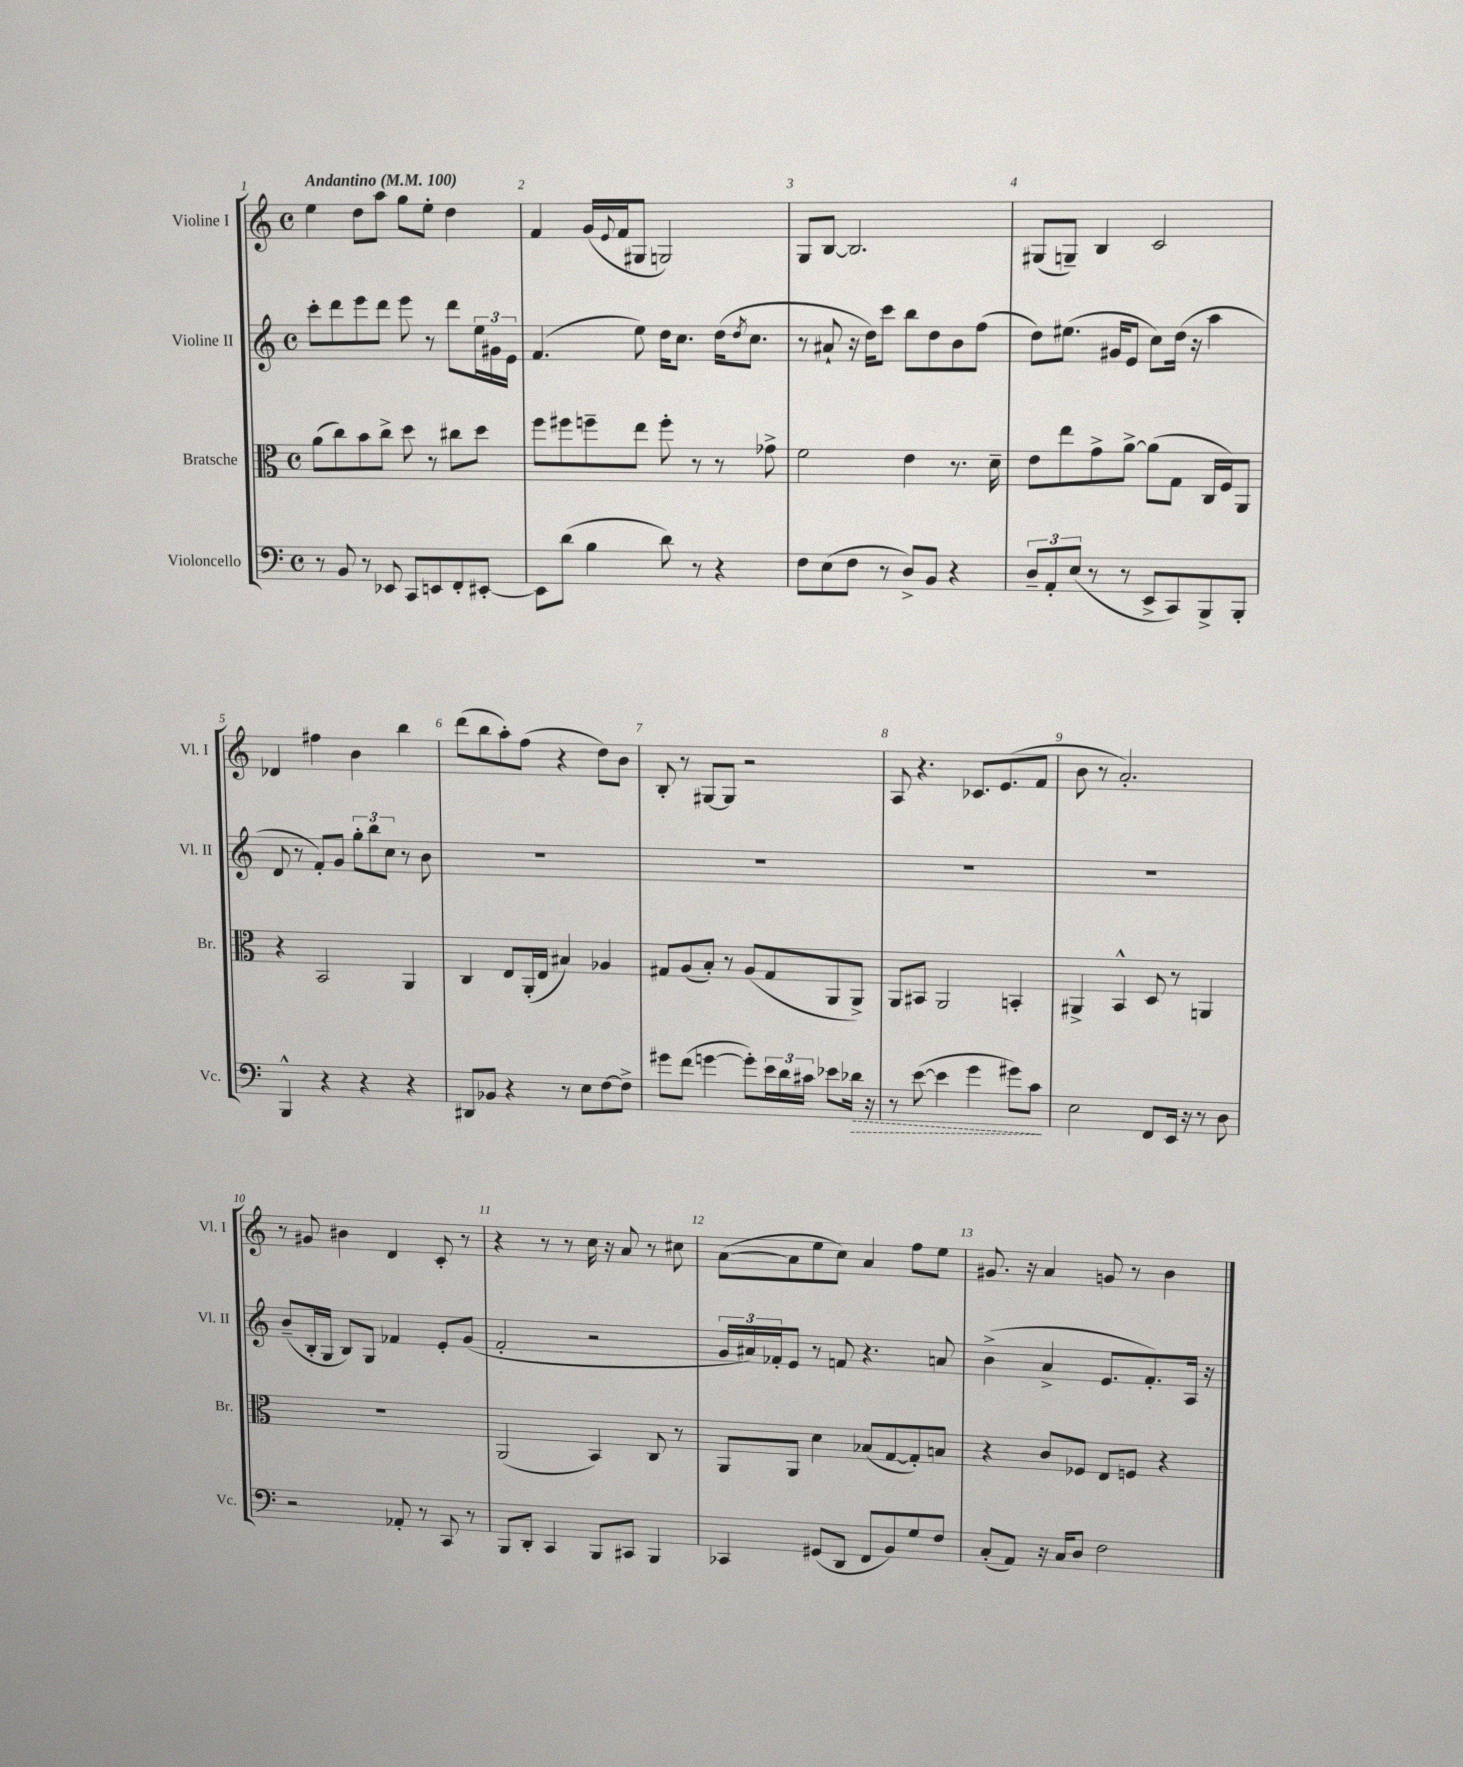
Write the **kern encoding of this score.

**kern	**dynam	**kern	**kern	**kern
*part4	*part4	*part3	*part2	*part1
*staff4	*staff4	*staff3	*staff2	*staff1
*I"Violoncello	*	*I"Bratsche	*I"Violine II	*I"Violine I
*I'Vc.	*	*I'Br.	*I'Vl. II	*I'Vl. I
*clefF4	*	*clefC3	*clefG2	*clefG2
*k[]	*	*k[]	*k[]	*k[]
*M4/4	*	*M4/4	*M4/4	*M4/4
*met(c)	*	*met(c)	*met(c)	*met(c)
*MM100	*	*MM100	*MM100	*MM100
=1	=1	=1	=1	=1
!	!	!	!	!LO:TX:a:B:t=Andantino
8r	.	(8a\L	8ccc'\L	4ee\
8BB/	.	8cc\)	8ddd\	.
8r	.	8b\	8eee\	8dd\L
8EE-X/	.	8cc^\J	8ddd\J	8aa\J
8CC/L	.	8dd\	8eee\	8gg\L
8EEn/	.	8r	8r	8ee'\J
8FF'/	.	8cc#X\L	8ddd\L	4dd\
[8EE#X'/J	.	8dd\J	24ee\L	.
.	.	.	24g#X\	.
.	.	.	24e\JJ	.
=2	=2	=2	=2	=2
8EE#\L]	.	8ff\L	(4.f/	4f/
(8d\J	.	8ff#X\	.	.
4B\	.	8ffn~\	.	(16g/LL
.	.	.	.	8qqe/
.	.	.	.	16f/J
.	.	8ee\J	8ee\)	8G#X/J
8d\)	.	8ff'\	16dd\KL	2Gn/)
.	.	.	8.cc\J	.
8r	.	8r	.	.
4r	.	8r	(16dd\KL	.
.	.	.	8qdd/	.
.	.	.	8.cc\J	.
.	.	8g-X^\	.	.
=3	=3	=3	=3	=3
8F\L	.	2f\	8r	8G/L
(8E\	.	.	8a#X`/	[8B/J
8F\J	.	.	16r	2.B/]
.	.	.	16dd\KL)	.
8r	.	.	8ccc\J	.
8D^/L)	.	4e\	8bb\L	.
8BB/J	.	.	8dd\	.
4r	.	8.r	8b\	.
.	.	.	(8ff\J	.
.	.	16d~\	.	.
=4	=4	=4	=4	=4
12D~/L	.	8e\L	8dd\L)	(8G#X/L
12AA'/	.	.	.	.
.	.	8ee\	(8.ee#X\J	8Gn~/J)
(12E/J	.	.	.	.
8r	.	8g^\	.	4B/
.	.	.	16g#X/KL	.
8r	.	[8a^\J	8e/J	.
8EE^/L	.	(8a\L]	8cc\L)	2c/
8CC/)	.	8G\J	(16dd\Jk	.
.	.	.	16r	.
8BBB^/	.	16C/LL	4aa\	.
.	.	16F/J)	.	.
8BBB'/J	.	8AA/J	.	.
!!LO:LB:g=z
=5	=5	=5	=5	=5
4BBB^^/	.	4r	8d/	4d-X/
.	.	.	8r	.
4r	.	2BB/	8f'/L)	4ff#X\
.	.	.	8g/J	.
4r	.	.	12gg'\L	4b\
.	.	.	12bb\	.
.	.	.	12cc\J	.
4r	.	4AA/	8r	4bb\
.	.	.	8b\	.
=6	=6	=6	=6	=6
8DD#X/L	.	4C/	1r	(8ddd\L
8BB-X/J	.	.	.	8bb\
4r	.	8E/L	.	8aa'\)
.	.	(16AA'/L	.	(8ff\J
.	.	16E/JJ	.	.
8r	.	4B#X/)	.	4r
8E\L	.	.	.	.
[8F\	.	4A-X/	.	8dd\L)
8F^\J]	.	.	.	8b\J
=7	=7	=7	=7	=7
8g#X\L	.	8G#X/L	1r	8B'/
(8f\J	.	(8A/	.	8r
[4gn\	.	8B'/J)	.	[8G#X/L
.	.	8r	.	8G#/J]
8g'\L])	.	(8A/L	.	2r
24e\L	.	8G#/	.	.
24d\	.	.	.	.
24c#X\JJ	.	.	.	.
8e-X\L	.	8AA/	.	.
!	!LO:HP:b	!	!	!
16d-X\Jk	>	8AA^/J)	.	.
16r	.	.	.	.
=8	=8	=8	=8	=8
8r	.	8AA/L	1r	8A/
([8e\	.	8BB#X/J	.	4.r
4e\]	.	2AA/	.	.
4g\	.	.	.	8.c-X/L
.	.	.	.	(8.e/
8g#X\L)	.	4BBn'/	.	.
8c\J	.	.	.	8f/J
.	]	.	.	.
=9	=9	=9	=9	=9
2E\	.	4AA#X^/	1r	8b\
.	.	.	.	8r
.	.	4BB^^/	.	2.a'/)
8FF/L	.	8D/	.	.
16EE/Jk	.	8r	.	.
16r	.	.	.	.
8r	.	4AAn/	.	.
8D\	.	.	.	.
!!LO:LB:g=z
=10	=10	=10	=10	=10
2r	.	1r	(8b~/L	8r
.	.	.	16B'/L	8g#X/
.	.	.	16G/JJ	.
.	.	.	8B/L)	4b#X\
.	.	.	8G/J	.
8AA-X'/	.	.	4f-X/	4d/
8r	.	.	.	.
8CC/	.	.	8e'/L	8c'/
8r	.	.	(8g/J	8r
=11	=11	=11	=11	=11
8BBB/L	.	(2AA/	2f'/	4r
8DD'/J	.	.	.	.
4CC/	.	.	.	8r
.	.	.	.	8r
8BBB/L	.	4BB/)	2r	16cc\
.	.	.	.	16r
8CC#X/J	.	.	.	8a/
4BBB/	.	8C/	.	8r
.	.	8r	.	8cc#X\
=12	=12	=12	=12	=12
4CC-X/	.	8AA/L	24g/LL	([8a\L
.	.	.	24a#X/)	.
.	.	.	24f-X'/J	.
.	.	8AA/J	8e/J	8a\]
(8GG#X/L	.	4d\	8r	8ee\
8DD/J	.	.	8fn/	8cc\J)
8FF/L	.	(8B-X/L	4.r	4a/
8BB/)	.	[8G/	.	.
8G/	.	8G'/])	.	8ff\L
8F/J	.	8Bn/J	8an/	8ee\J
=13	=13	=13	=13	=13
(8C'/L	.	4r	(4b^\	8.g#X/
8AA/J)	.	.	.	.
.	.	.	.	16r
16r	.	8c/L	4a^/	4a/
16C/KL	.	.	.	.
8D/J	.	8F-X/J	.	.
2F\	.	8E/L	8.e/L	8gn/
.	.	8Fn/J	.	8r
.	.	.	8.f'/)	.
.	.	4r	.	4b\
.	.	.	16A/Jk	.
.	.	.	16r	.
==	==	==	==	==
*-	*-	*-	*-	*-
